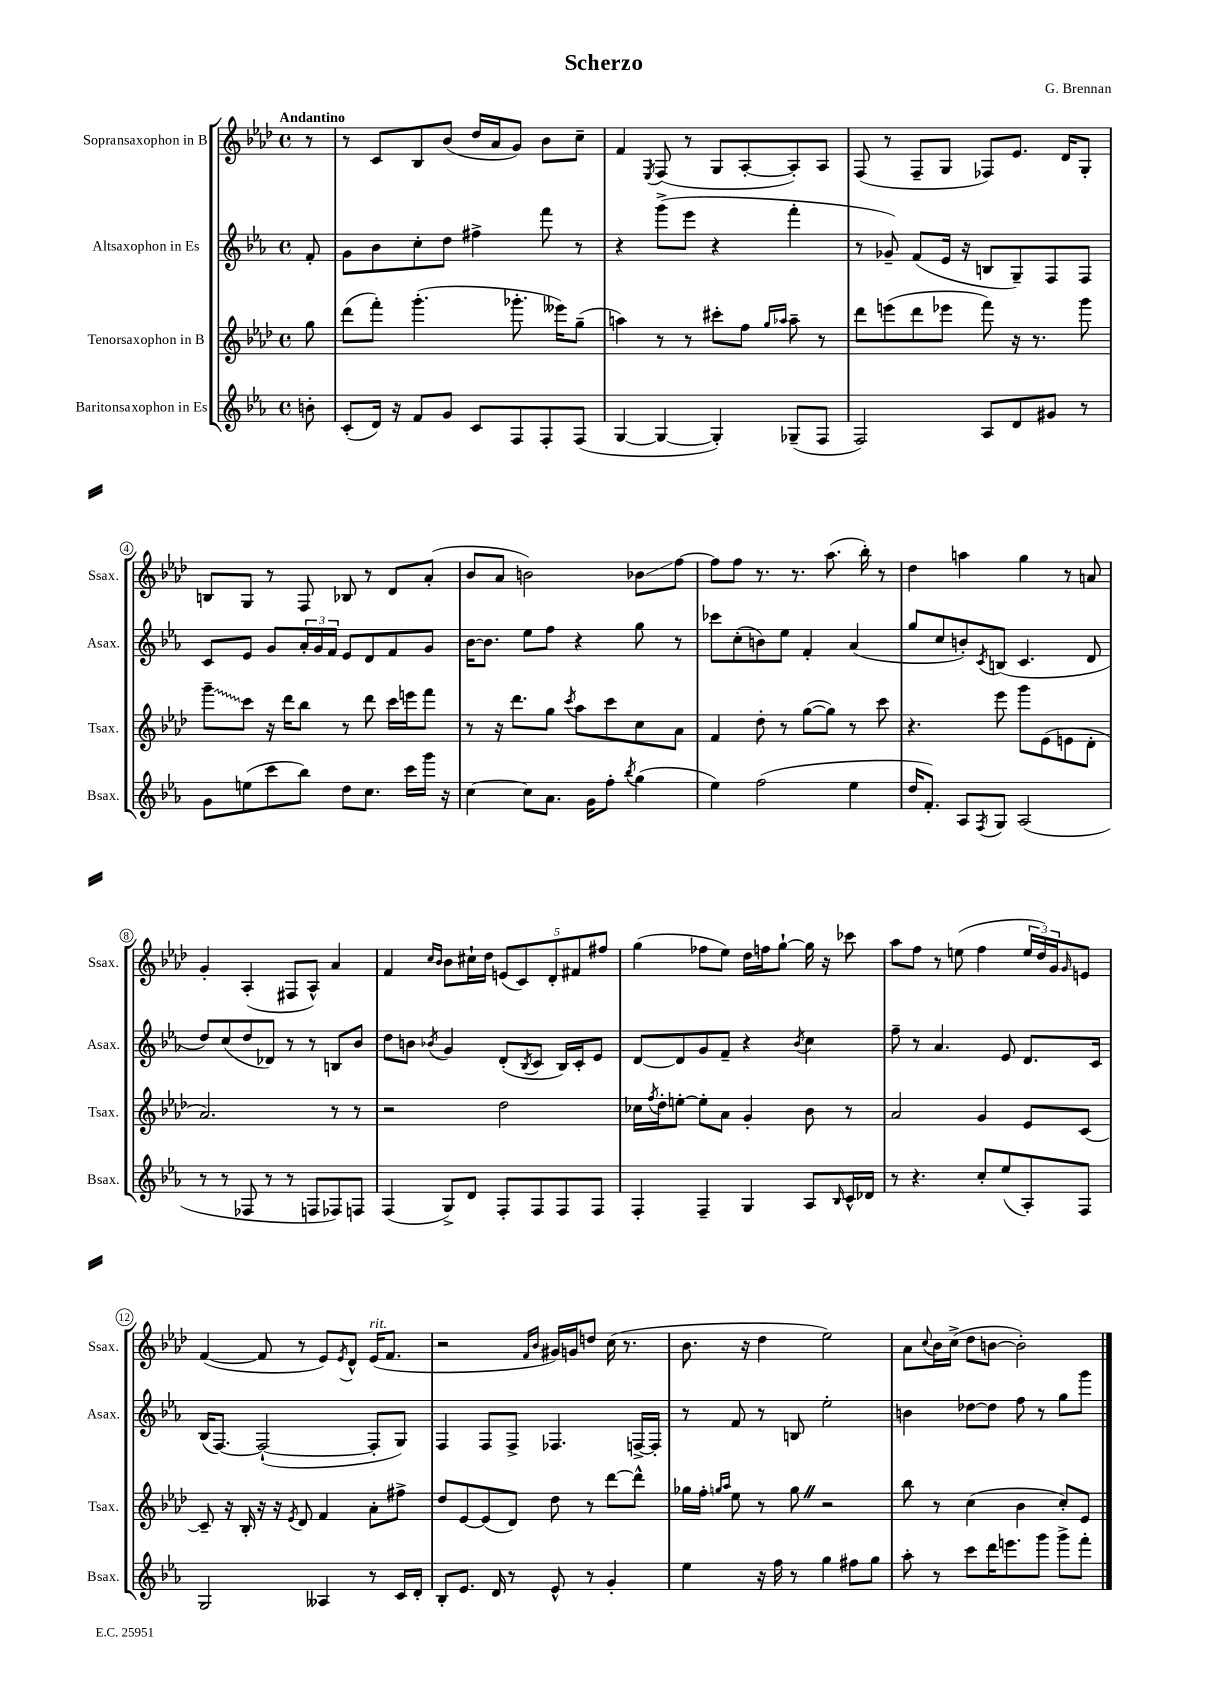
\header { title = "Scherzo" composer = "G. Brennan" }
<<
\new StaffGroup <<
\new Staff = "s0" \with { instrumentName = "Sopransaxophon in B" shortInstrumentName = "Ssax." } {
    \clef treble \key aes \major \defaultTimeSignature \time 4/4 \partial 8 \tempo "Andantino"
    r8 |
    r8 c'8 bes8 bes'8( des''16 aes'16 g'8) bes'8 c''8-- |
    f'4 \acciaccatura { ees8 } f8( r8 g8 aes8~-. aes8-.) aes8 |
    f8( r8 f8-- g8 fes8) ees'8. des'16 g8-. |
    b8 g8 r8 f8 bes8 r8 des'8 aes'8-.( |
    bes'8 aes'8 b'2) bes'8\glissando f''8~ |
    f''8 f''8 r8. r8. aes''8.( bes''16-.) r8 |
    des''4 a''4 g''4 r8 a'8 |
    g'4-. aes4-.( fis8 aes8-^) aes'4 |
    f'4 \grace { c''16 bes'16 } bes'8 cis''16-! des''16 \tuplet 5/4 { e'8( c'8) des'8-. fis'8 fis''8 } |
    g''4( fes''8 ees''8) des''16 f''16 g''8~-! g''16 r16 ces'''8 |
    aes''8 f''8 r8 e''8( f''4 \tuplet 3/2 { e''16 des''16) g'16 } \grace { g'16 } e'8 |
    f'4~( f'8 r8 ees'8) \acciaccatura { ees'8 } des'8-^ ees'16^\markup { \italic "rit." }( f'8. |
    r2 \grace { f'16 bes'16 } gis'16) g'16 d''8 c''16( r8. |
    bes'8. r16 des''4 ees''2) |
    aes'8 \appoggiatura { c''8 } bes'16 c''16->( des''8 b'8~ b'2-.) \bar "|." |
}
\new Staff = "s1" \with { instrumentName = "Altsaxophon in Es" shortInstrumentName = "Asax." } {
    \clef treble \key ees \major \defaultTimeSignature \time 4/4 \partial 8
    f'8-. |
    g'8 bes'8 c''8-. d''8 fis''4-> f'''8 r8 |
    r4 g'''8->( ees'''8 r4 f'''4-. |
    r8 ges'8--) f'8( ees'16 r16 b8 g8--) f8 f8 |
    c'8 ees'8 g'8 \tuplet 3/2 { aes'16-. g'16 f'16 } ees'8 d'8 f'8 g'8 |
    bes'16~ bes'8. ees''8 f''8 r4 g''8 r8 |
    ces'''8 c''8-.( b'8) ees''8 f'4-. aes'4( |
    g''8 c''8 b'8-.) \acciaccatura { c'8 } b8( c'4. d'8 |
    d''8) c''8( d''8 des'8) r8 r8 b8 bes'8 |
    d''8 b'8 \acciaccatura { bes'8 } g'4 d'8-.( \acciaccatura { bes8 } c'8 bes16) c'16-. ees'8 |
    d'8~ d'8 g'8 f'8-- r4 \acciaccatura { bes'8 } c''4 |
    f''8-- r8 aes'4. ees'8 d'8. c'16 |
    bes16( f8.~) f2~-!( f8-. g8) |
    f4 f8 f8-> fes4. f16~-> f16-. |
    r8 f'8 r8 b8 ees''2-. |
    b'4 des''8~ des''8 f''8 r8 g''8 g'''8 \bar "|." |
}
\new Staff = "s2" \with { instrumentName = "Tenorsaxophon in B" shortInstrumentName = "Tsax." } {
    \clef treble \key aes \major \defaultTimeSignature \time 4/4 \partial 8
    g''8 |
    des'''8( f'''8-.) g'''4.-.( ges'''8.-. eeses'''16) g''8--( |
    a''4) r8 r8 cis'''8-. f''8 \grace { g''16 aes''16 } aes''8-- r8 |
    des'''8 e'''8( des'''8 ees'''8 f'''8) r16 r8. g'''8 |
    \once \override Glissando.style = #'zigzag g'''8--\glissando c'''8 r16 des'''16 bes''8 r8 des'''8 c'''16 e'''16 f'''8 |
    r8 r16 des'''8. g''8 \acciaccatura { c'''8 } aes''8 c'''8 c''8 aes'8 |
    f'4 des''8-. r8 g''8~( g''8) r8 c'''8 |
    r4. ees'''8 g'''8 ees'8( e'8 des'8-. |
    aes'2.) r8 r8 |
    r2 des''2 |
    ces''16 \acciaccatura { f''8 } des''16-. e''8~-. e''8-. aes'8 g'4-. bes'8 r8 |
    aes'2 g'4 ees'8 c'8~ |
    c'8-- r16 bes16-. r16 r16 \acciaccatura { ees'8 } des'8 f'4 aes'8-. fis''8-> |
    des''8 ees'8~ ees'8( des'8) des''8 r8 des'''8~ des'''8-^ |
    ges''16 f''16-. \grace { g''16 aes''16 } ees''8 r8 g''8 \once \override BreathingSign.text = \markup { \musicglyph "scripts.caesura.straight" } \breathe r2 |
    bes''8 r8 c''4( bes'4 c''8-.) ees'8 \bar "|." |
}
\new Staff = "s3" \with { instrumentName = "Baritonsaxophon in Es" shortInstrumentName = "Bsax." } {
    \clef treble \key ees \major \defaultTimeSignature \time 4/4 \partial 8
    b'8-. |
    c'8-.( d'16) r16 f'8 g'8 c'8 f8 f8-. f8( |
    g4~ g4~ g4-.) ges8--( f8 |
    f2) aes8 d'8 gis'8 r8 |
    g'8 e''8( c'''8 bes''8) d''8 c''8. c'''16 g'''16 r16 |
    c''4~ c''8 aes'8. g'16 f''8-. \acciaccatura { bes''8 } g''4( |
    ees''4) f''2( ees''4 |
    d''16 f'8.-.) aes8 \acciaccatura { f8 } g8 aes2( |
    r8 r8 fes8 r8 r8 f8 fes8) f8 |
    f4( g8->) d'8 f8-. f8 f8 f8 |
    f4-. f4-- g4 aes8 \grace { bes16 } c'16-^ des'16 |
    r8 r4. c''8-. ees''8( aes8-.) f8 |
    g2 aeses4 r8 c'16 d'16-. |
    bes8-. ees'8. d'16 r8 ees'8-^ r8 g'4-. |
    ees''4 r16 f''16 r8 g''4 fis''8 g''8 |
    aes''8-. r8 c'''8 d'''16 e'''8. g'''8 g'''8-> f'''8-. \bar "|." |
}
>>
>>
\layout { \context { \Score \override BarNumber.stencil = #(make-stencil-circler 0.1 0.3 ly:text-interface::print) } }
